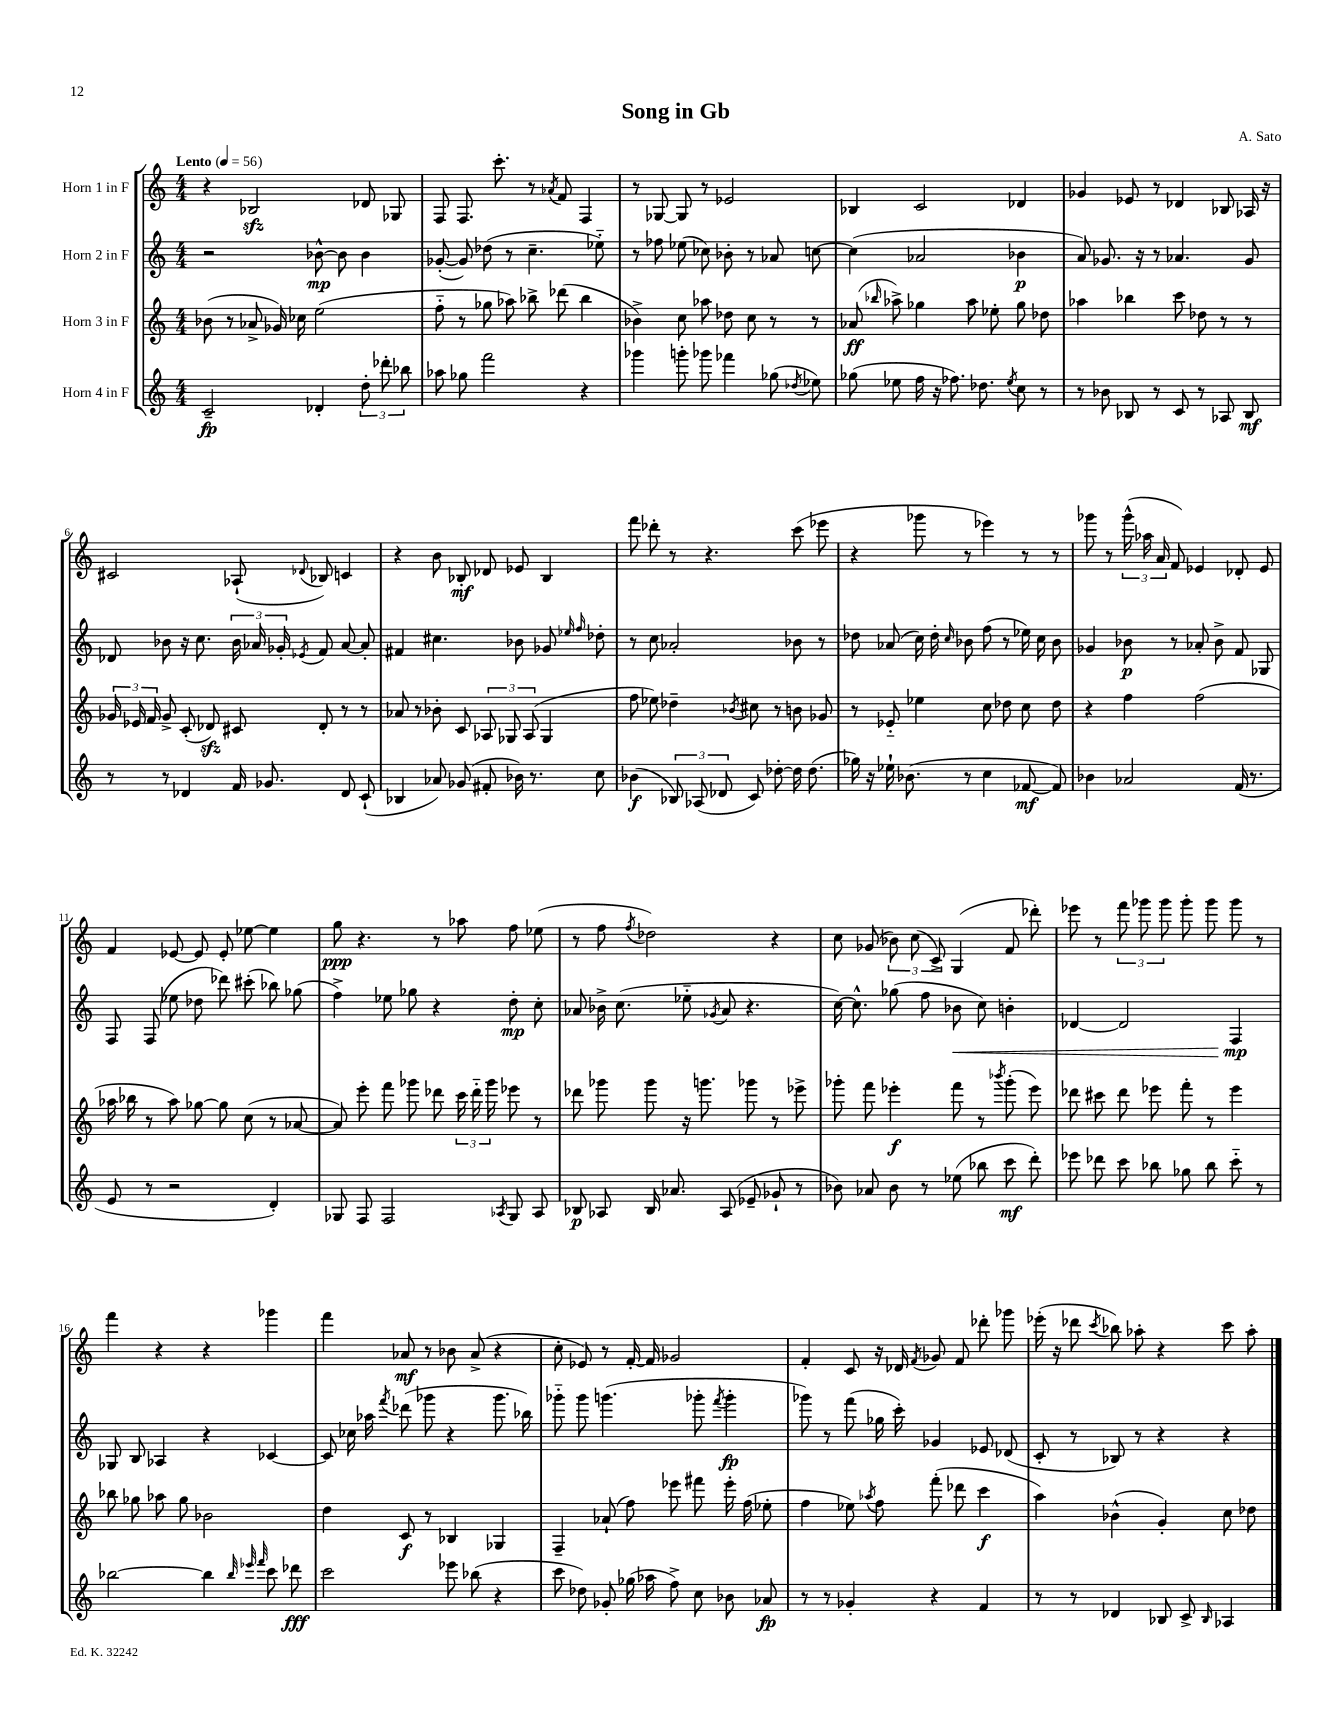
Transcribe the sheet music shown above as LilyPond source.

\header { title = "Song in Gb" composer = "A. Sato" }
<<
\new StaffGroup <<
\new Staff = "s0" \with { instrumentName = "Horn 1 in F" } {
    \clef treble \key c \major \numericTimeSignature \time 4/4 \tempo "Lento" 4 = 56
    \autoBeamOff r4 bes2\sfz des'8 ges8 |
    f8 f8. c'''8.-. r8 \acciaccatura { aes'8 } f'8 f4 |
    r8 ges8~ ges8 r8 ees'2 |
    bes4 c'2 des'4 |
    ges'4 ees'8 r8 des'4 bes8 aes16 r16 |
    cis'2 aes8-!( \appoggiatura { des'8 } bes8) c'4 |
    r4 b'8 bes8-.\mf des'8 ees'8 bes4 |
    f'''8 des'''8-. r8 r4. c'''8( ees'''8 |
    r4 ges'''8 r8 ees'''4) r8 r8 |
    ges'''8 r8 \tuplet 3/2 { ges'''16-^( aes''16 a'16 } f'8) ees'4 des'8-. ees'8 |
    f'4 ees'8~ ees'8 ees'8-. ees''8~ ees''4 |
    g''8\ppp r4. r8 aes''8 f''8 ees''8( |
    r8 f''8 \acciaccatura { f''8 } des''2) r4 |
    c''8 ges'8( \tuplet 3/2 { bes'8) c''8( c'8->) } g4( f'8 des'''8-.) |
    ees'''8 r8 \tuplet 3/2 { f'''8 ges'''8 ges'''8 } ges'''8-. ges'''8 ges'''8 r8 |
    f'''4 r4 r4 ges'''4 |
    f'''4 aes'8\mf r8 bes'8 aes'8->( r4 |
    c''8-. ees'8) r8 f'16~-. f'16 ges'2 |
    f'4-. c'8 r16 des'16 \acciaccatura { f'8 } ges'8 f'8 des'''8-. ges'''8 |
    ees'''16-.( r16 des'''8 \acciaccatura { c'''8 } bes''8) aes''8-. r4 c'''8 aes''8-. \bar "|." |
}
\new Staff = "s1" \with { instrumentName = "Horn 2 in F" } {
    \clef treble \key c \major \numericTimeSignature \time 4/4
    \autoBeamOff r2 bes'8~-^\mp bes'8 bes'4 |
    ges'8~-.( ges'8) des''8( r8 c''4.-- ees''8-_) |
    r8 fes''8 ees''8( ces''8) bes'8-. r8 aes'8 c''8~ |
    c''4( aes'2 bes'4\p |
    a'8) ges'8. r16 r8 aes'4. ges'8 |
    des'8 bes'8 r16 c''8. \tuplet 3/2 { bes'16 aes'16 ges'16-. } \acciaccatura { ees'8 } f'8 aes'8~ aes'8-. |
    fis'4 cis''4. bes'8 ges'8 \grace { ees''16 f''16 } des''8-. |
    r8 c''8 aes'2-. bes'8 r8 |
    des''8 aes'8( c''16) des''16-. \grace { c''16 } bes'8 f''8( r8 ees''16) c''16 bes'8 |
    ges'4 bes'8\p r8 aes'8-. bes'8-> f'8 ges8 |
    f8 f8( ees''8 des''8 des'''8) cis'''8-.( bes''8) ges''8( |
    f''4->) ees''8 ges''8 r4 d''8-.\mp c''8-. |
    aes'8 bes'16-> c''8.( ees''8-_ \acciaccatura { ges'8 } aes'8 r4. |
    c''16~) c''8.-^ ges''8( f''8 bes'8\< c''8) b'4-. |
    des'4~ des'2 f4\mp\! |
    ges8 b8 aes4 r4 ces'4~ |
    ces'8 ces''16 aes''16 \acciaccatura { f'''8 } des'''8( ges'''8 r4 ges'''8. bes''16) |
    ges'''8-_ ges'''8 g'''4.( ges'''8-. \acciaccatura { f'''8 } ges'''4-.\fp |
    ges'''8) r8 f'''8( ges''16 c'''16-.) ges'4 ees'8 des'8( |
    c'8-. r8 bes8) r8 r4 r4 \bar "|." |
}
\new Staff = "s2" \with { instrumentName = "Horn 3 in F" } {
    \clef treble \key c \major \numericTimeSignature \time 4/4
    \autoBeamOff bes'8( r8 aes'8-> ges'16) ces''16 e''2( |
    f''8-_ r8 ges''8 aes''8) bes''8-> des'''8( bes''4 |
    bes'4->) c''8 aes''8 des''8 c''8 r8 r8 |
    aes'8\ff( \grace { bes''16 } aes''8->) ges''4 aes''8 ees''8-. ges''8 des''8 |
    aes''4 bes''4 c'''8 des''8 r8 r8 |
    \tuplet 3/2 { ges'16 ees'16 f'16 } ges'8-> c'8-.( des'8\sfz) cis'8 des'8-. r8 r8 |
    aes'8 r8 bes'8-. c'8 \tuplet 3/2 { aes8 ges8 aes8( } ges4 |
    f''8 ees''8) des''4-- \acciaccatura { bes'8 } cis''8 r8 b'8 ges'8 |
    r8 ees'8-_ ees''4 c''8 des''8 c''8 des''8 |
    r4 f''4 f''2( |
    aes''16 bes''16 r8 aes''8) ges''8~ ges''8 c''8( r8 aes'8~ |
    aes'8) e'''8-. f'''8 ges'''8 des'''8 \tuplet 3/2 { c'''16 des'''16-_ ges'''16 } ees'''8 r8 |
    des'''8 ges'''8 ges'''8 r16 g'''8. ges'''8 r8 ees'''8-> |
    ges'''8-. f'''8 ees'''4-.\f f'''8 r8 \acciaccatura { bes'''8 } ges'''8-.( ees'''8) |
    des'''8 cis'''8 des'''8 ees'''8 f'''8-. r8 ees'''4 |
    bes''8 ges''8 aes''8 ges''8 bes'2 |
    d''4 c'8\f r8 bes4 ges4 |
    f4-- aes'8-!( f''8) ees'''8 fis'''8 ees'''16-. f''16( ees''8-. |
    f''4 ees''8) \acciaccatura { aes''8 } f''8 f'''8-.( des'''8 c'''4\f |
    a''4) bes'4-^( g'4-.) c''8 des''8 \bar "|." |
}
\new Staff = "s3" \with { instrumentName = "Horn 4 in F" } {
    \clef treble \key c \major \numericTimeSignature \time 4/4
    \autoBeamOff c'2--\fp des'4-. \tuplet 3/2 { d''8-. des'''8-. bes''8 } |
    aes''8 ges''8 f'''2 r4 |
    ges'''4 g'''8-. ges'''8 fes'''4 ges''8( \acciaccatura { des''8 } ees''8) |
    ges''8( ees''8 f''16 r16 fes''8.) des''8. \acciaccatura { ees''8 } c''8 r8 |
    r8 bes'8 bes8 r8 c'8 r8 aes8 bes8\mf |
    r8 r8 des'4 f'16 ges'8. des'8 c'8-!( |
    bes4 aes'8) ges'8( fis'8-. bes'16) r8. c''8 |
    bes'4\f( \tuplet 3/2 { bes8) aes8( des'8 } c'8) des''8~-. des''16 des''8.( |
    ges''16) r16 ees''16-! bes'8.( r8 c''4 fes'8~\mf fes'8) |
    bes'4 aes'2 f'16( r8. |
    e'8 r8 r2 d'4-.) |
    ges8 f8 f2 \acciaccatura { aes8 } ges8 aes8 |
    bes8\p aes8 bes16 aes'8. aes8( ees'8-- ges'8-! r8 |
    bes'8) aes'8 bes'8 r8 ees''8( bes''8 c'''8\mf d'''8-.) |
    ees'''8 des'''8 c'''8 bes''8 ges''8 bes''8 c'''8-_ r8 |
    bes''2~ bes''4 \grace { bes''32 ees'''32 f'''32 } c'''8 des'''8\fff |
    c'''2 ees'''8 bes''8( r4 |
    c'''8 des''8) ges'8-. ges''16( aes''16 f''8->) c''8 bes'8 aes'8\fp |
    r8 r8 ges'4-. r4 f'4 |
    r8 r8 des'4 bes8 c'8-> \grace { bes16 } aes4 \bar "|." |
}
>>
>>
